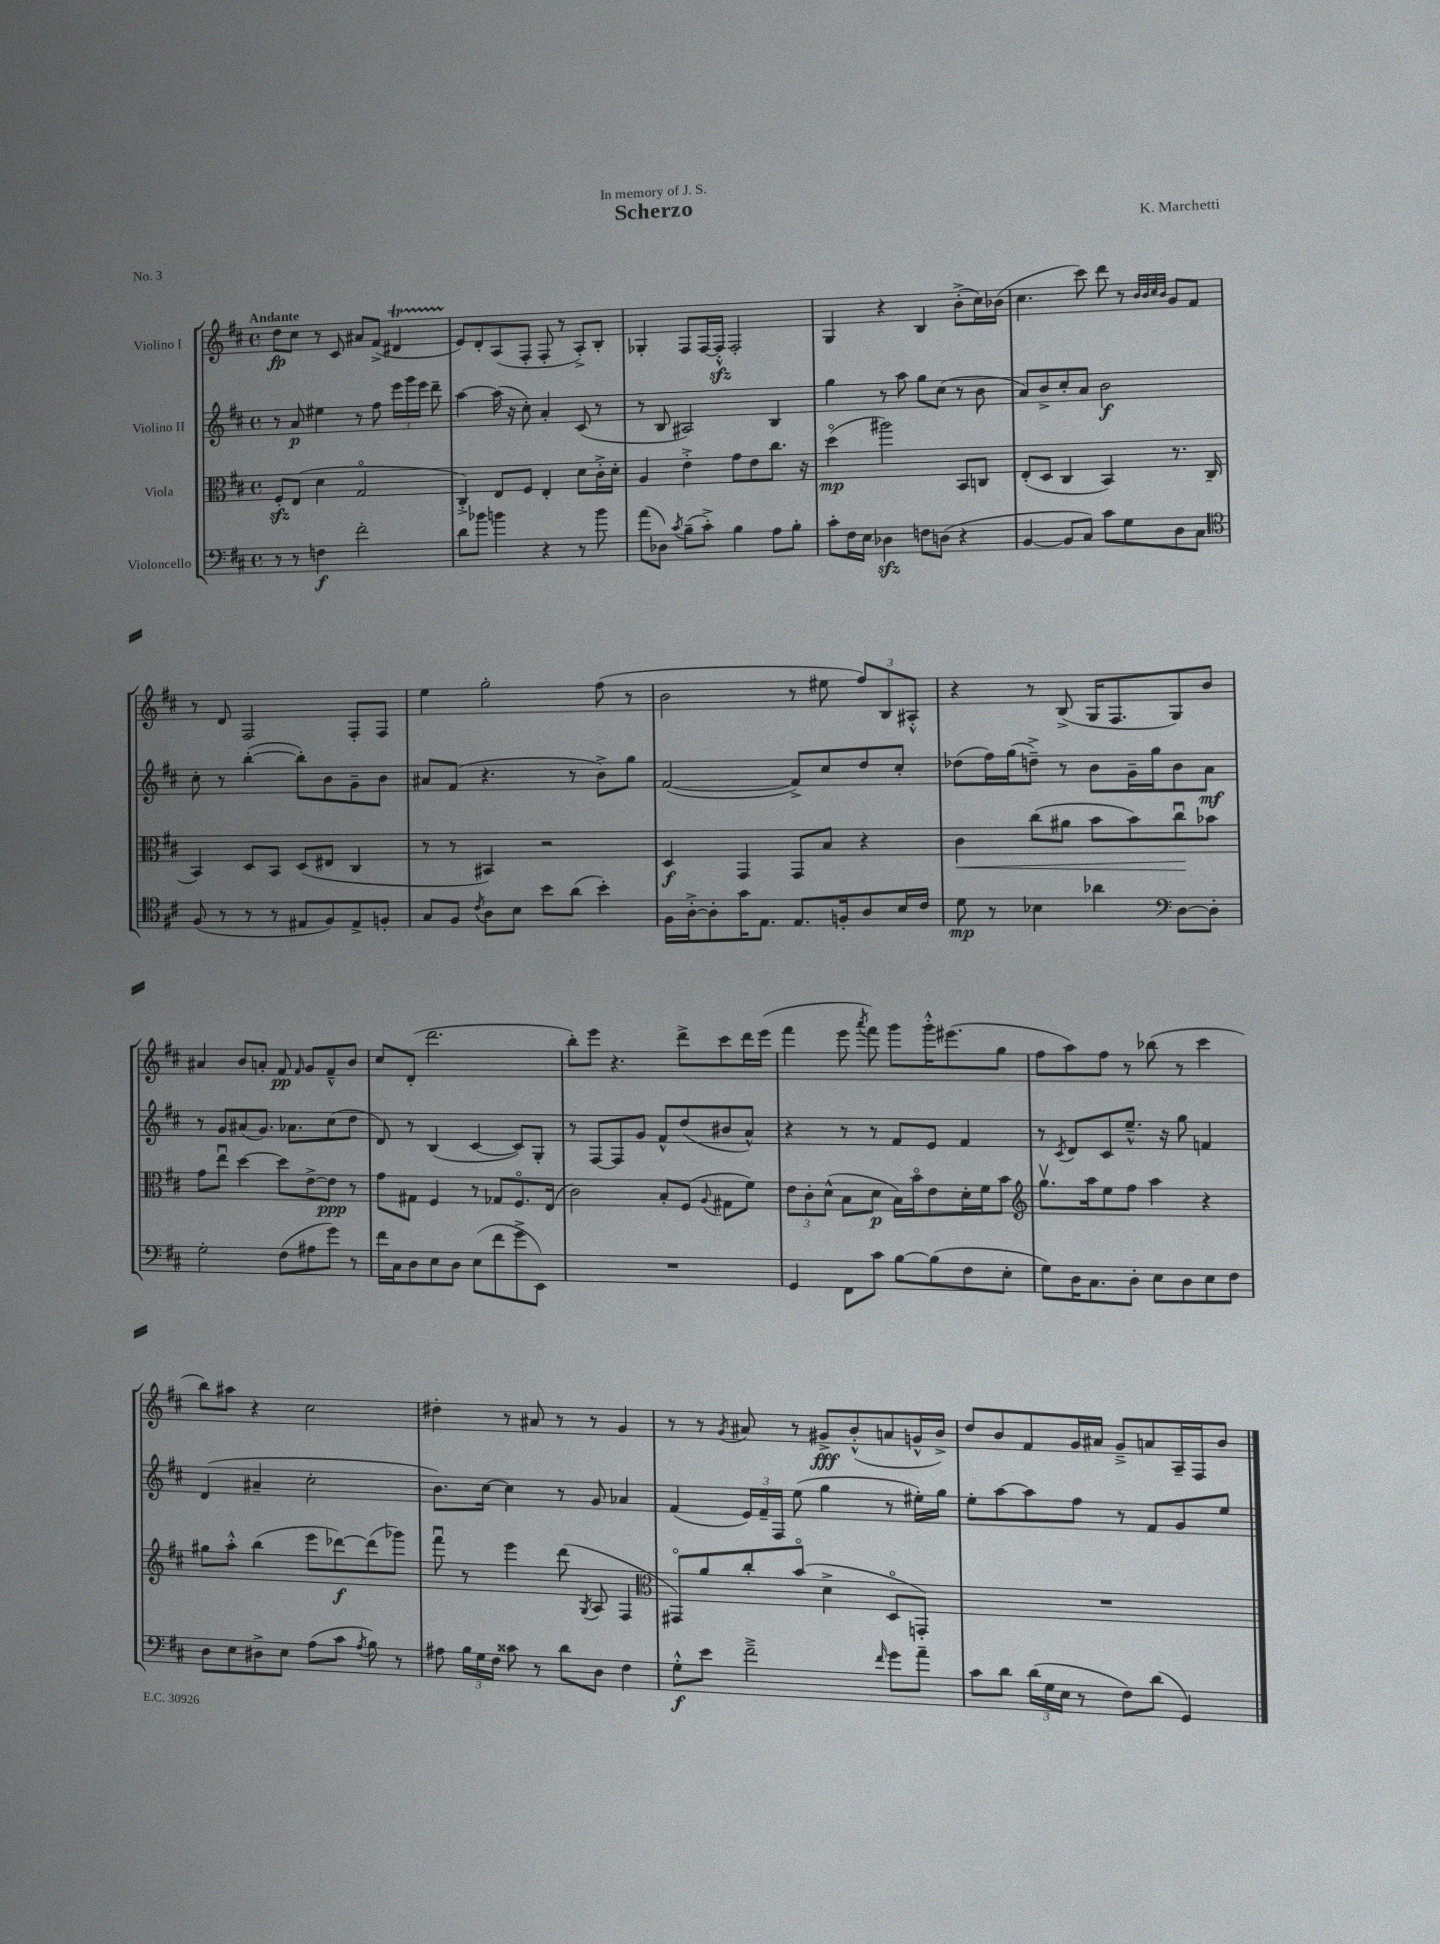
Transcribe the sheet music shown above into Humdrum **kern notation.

**kern	**dynam	**kern	**dynam	**kern	**dynam	**kern	**dynam
*part4	*part4	*part3	*part3	*part2	*part2	*part1	*part1
*staff4	*staff4	*staff3	*staff3	*staff2	*staff2	*staff1	*staff1
*I"Violoncello	*	*I"Viola	*	*I"Violino II	*	*I"Violino I	*
*clefF4	*	*clefC3	*	*clefG2	*	*clefG2	*
*k[f#c#]	*	*k[f#c#]	*	*k[f#c#]	*	*k[f#c#]	*
*M4/4	*	*M4/4	*	*M4/4	*	*M4/4	*
*met(c)	*	*met(c)	*	*met(c)	*	*met(c)	*
=1	=1	=1	=1	=1	=1	=1	=1
!	!	!	!	!	!	!LO:TX:a:B:t=Andante	!
8r	.	8F#zz'/L	.	8r	.	8dd\L	fp
8r	.	(8E/J	.	8a/	p	8cc#\J	.
4Fn\	f	4d\	.	4ee#X\	.	8r	.
.	.	.	.	.	.	8c#/	.
2f#'\	.	2G/	.	8r	.	8a#X/L	.
.	.	.	.	8ff#\	.	(8f#^/J	.
.	.	.	.	24eee\LL	.	4d#Xt/	.
.	.	.	.	24ggg\	.	.	.
.	.	.	.	24eee\JJ	.	.	.
.	.	.	.	8ddd~\	.	.	.
=2	=2	=2	=2	=2	=2	=2	=2
8d\L	.	4C#'^/)	.	[4aa\	.	8e/L)	.
8b-X\J	.	.	.	.	.	8d'/	.
4bn\	.	8E/L	.	(16aa\]	.	(8A/	.
.	.	.	.	16r	.	.	.
.	.	8F#/J	.	8cc#'\)	.	8F#'/J	.
4r	.	4E'/	.	4a'/	.	8F#'/	.
.	.	.	.	.	.	8r	.
8r	.	8d\L	.	(8c#/	.	8A'^/L)	.
8b\	.	16c#'^\L	.	8r	.	8B'/J	.
.	.	16d'\JJ	.	.	.	.	.
=3	=3	=3	=3	=3	=3	=3	=3
(8a\L	.	4A/	.	8r	.	4G-X'/	.
8D-X\J)	.	.	.	8B/	.	.	.
8qc#/	.	.	.	.	.	.	.
(8B~\L	.	4e'^\	.	2A#X/)	.	8F#/L	.
8c#'^\J)	.	.	.	.	.	[16F#/L	.
.	.	.	.	.	.	16F#zz'^^/JJ]	.
4B\	.	8g\L	.	.	.	2F#'/	.
.	.	8e\	.	.	.	.	.
8A\L	.	8.cc#\J	.	4B/	.	.	.
8B'\J	.	.	.	.	.	.	.
.	.	16r	.	.	.	.	.
=4	=4	=4	=4	=4	=4	=4	=4
8c#'\L	.	(4dd\	mp	4gg\	.	4G/	.
16F#\L	.	.	.	.	.	.	.
16E\JJ	.	.	.	.	.	.	.
4D-Xzz\	.	2aa#X\)	.	8r	.	4r	.
.	.	.	.	8aa\	.	.	.
8Fn\L	.	.	.	8gg\L	.	4B/	.
(8Dn\J	.	.	.	(8cc#\J	.	.	.
4r	.	8BB/L	.	8r	.	(8b'^\L	.
.	.	8Cn/J	.	8b\	.	16cc#\L)	.
.	.	.	.	.	.	(16b-X\JJ	.
=5	=5	=5	=5	=5	=5	=5	=5
[4BB/	.	(8E'/L	.	8a/L)	.	4.cc#\	.
.	.	8D/J	.	8b^/	.	.	.
8BB/L]	.	4C#/	.	8cc#'/	.	.	.
8C#/J)	.	.	.	8a/J	.	8ccc#\)	.
8c#\L	.	4BB/)	.	2b\	f	8ddd\	.
8G\	.	.	.	.	.	8r	.
.	.	.	.	.	.	32qqb/LLL	.
.	.	.	.	.	.	32qqb/	.
.	.	.	.	.	.	32qqcc#/	.
.	.	.	.	.	.	32qqb/JJJ	.
8D\	.	8.r	.	.	.	8g/L	.
8C#\J	.	.	.	.	.	8f#/J	.
.	.	(16C#/	.	.	.	.	.
!!LO:LB:g=z
=6	=6	=6	=6	=6	=6	=6	=6
*clefC4	*	*	*	*	*	*	*
(8F#/	.	4BB/)	.	8cc#'\	.	8r	.
8r	.	.	.	8r	.	8d/	.
8r	.	8D/L	.	([4bb'\	.	2F#/	.
8r	.	8BB/J	.	.	.	.	.
8E#X/L	.	(8D/L	.	8bb'\L])	.	.	.
8F#/)	.	8E#X/J	.	8b\	.	.	.
8E#^/	.	4C#/	.	8g~\	.	8F#'/L	.
8Fn'/J	.	.	.	8b\J	.	8F#/J	.
=7	=7	=7	=7	=7	=7	=7	=7
8G/L	.	8r	.	8a#X/L	.	4ee\	.
8F#/J	.	8r	.	(8f#/J	.	.	.
8qc#/	.	.	.	.	.	.	.
8A\L	.	4BB#X/)	.	4.r	.	2gg'\	.
8B\J	.	.	.	.	.	.	.
8b\L	.	2r	.	.	.	.	.
(8a\J	.	.	.	8r	.	.	.
4b'\)	.	.	.	8b^\L)	.	(8ff#\	.
.	.	.	.	8gg\J	.	8r	.
=8	=8	=8	=8	=8	=8	=8	=8
16F#\LL	.	4D/	f	([2f#/	.	2b\	.
[16A'^\J	.	.	.	.	.	.	.
8A'\]	.	.	.	.	.	.	.
16g\K	.	4GG/	.	.	.	.	.
8.E\J	.	.	.	.	.	.	.
8.E/L	.	8GG/L	.	8f#^/L])	.	8r	.
.	.	8B/J	.	8cc#/	.	8ee#X\	.
16Fn'/k	.	.	.	.	.	.	.
8A/	.	4r	.	8dd/	.	12ff#/L)	.
.	.	.	.	.	.	12B/	.
16B/L	.	.	.	8cc#'/J	.	.	.
.	.	.	.	.	.	12A#X'^^/J	.
16c#/JJ	.	.	.	.	.	.	.
=9	=9	=9	=9	=9	=9	=9	=9
!	!	!	!LO:HP:b	!	!	!	!
8d\	mp	4c#\	<	(8dd-X\L	.	4r	.
8r	.	.	.	16ff#\L)	.	.	.
.	.	.	.	(16gg\J	.	.	.
4B-X\	.	(8cc#\L	.	8ddn~^\J)	.	8r	.
.	.	8a#X\J	.	8r	.	(8B^/	.
4a-X\	.	8b\L	.	8b\L	.	16G/KL	.
.	.	.	.	.	.	8.F#/	.
.	.	8b\)	.	16g~\L	.	.	.
.	.	.	.	16gg\J	.	.	.
*clefF4	*	*	*	*	*	*	*
[8D\L	.	8cc#u\	.	8b\	.	8G/)	.
8D'\J]	.	8b-X\J	[	8a\J	mf	8b/J	.
!!LO:LB:g=z
=10	=10	=10	=10	=10	=10	=10	=10
2G'\	.	8g\L	.	8r	.	4a#X/	.
.	.	8eeu\J	.	8g/L	.	.	.
.	.	[4dd\	.	(8a#X/	.	8b/L	.
.	.	.	.	8.g/J)	.	8an'/J	.
(8F#\L	.	8dd\L]	.	.	.	8f#/	pp
.	.	.	.	8.a-X\L	.	.	.
.	.	.	.	.	.	16qqf#/	.
8A#X\	.	[8e^\	.	.	.	8g/L	.
8g\J)	.	8e\J]	ppp	(8cc#\	.	8f#~^^/	.
8r	.	8r	.	8dd\J	.	8b/J	.
=11	=11	=11	=11	=11	=11	=11	=11
16f#\LL	.	8g\L	.	8d/)	.	8cc#/L	.
16C#\J	.	.	.	.	.	.	.
8D\	.	8G#X\J	.	8r	.	(8d'/J	.
8E\	.	4F#/	.	(4B/	.	2.ddd\	.
8D\J	.	.	.	.	.	.	.
(8E\L	.	8r	.	[4c#/	.	.	.
8f#\	.	8G-X/L	.	.	.	.	.
8g^\	.	8.F#/	.	8c#/L])	.	.	.
8EE\J)	.	.	.	8G'/J	.	.	.
.	.	(16E/Jk	.	.	.	.	.
=12	=12	=12	=12	=12	=12	=12	=12
1r	.	2c#\)	.	8r	.	8bb'\L)	.
.	.	.	.	[8F#/L	.	8eee\J	.
.	.	.	.	8F#/]	.	4.r	.
.	.	.	.	8g/J	.	.	.
.	.	8B'/L	.	8f#^^/L	.	.	.
.	.	(8F#/J	.	(8dd/	.	8ddd^\L	.
.	.	8qqA/	.	.	.	.	.
.	.	8G#X\L	.	8b#X/	.	8ccc#\	.
.	.	8f#\J)	.	8a^^/J)	.	16ddd\L	.
.	.	.	.	.	.	(16eee\JJ	.
=13	=13	=13	=13	=13	=13	=13	=13
4GG/	.	12e\L	.	4r	.	4fff#\	.
.	.	12c#'\	.	.	.	.	.
.	.	(12d^^\J	.	.	.	.	.
8FF#\L	.	8B\L	.	8r	.	8eee\	.
.	.	.	.	.	.	8qaaa/	.
8c#\J	.	8d\J	p	8r	.	8fff#\)	.
[8B\L	.	16B\LL)	.	8f#/L	.	8ggg\L	.
.	.	16b\J	.	.	.	.	.
(8B\]	.	8e\	.	8e/J	.	16ggg'^^\K	.
.	.	.	.	.	.	(8.eee#X\	.
8F#\	.	16d'\L	.	4f#/	.	.	.
.	.	16f#\J	.	.	.	.	.
8E'\J	.	8b\J	.	.	.	8gg\J	.
=14	=14	=14	=14	=14	=14	=14	=14
*	*	*clefG2	*	*	*	*	*
8G\L)	.	8.ggv\L	.	8r	.	8ff#\L	.
.	.	.	.	8qc#/	.	.	.
16D\K	.	.	.	8d/L	.	8aa\)	.
8.C#\	.	16aa\k	.	.	.	.	.
.	.	8ee\	.	8c#/	.	8ff#\J	.
8D'\J	.	8ff#\J	.	8.ee~^^/J	.	8r	.
8E\L	.	4aa\	.	.	.	(8bb-X\	.
.	.	.	.	16r	.	.	.
8D\	.	.	.	8gg\	.	8r	.
8E\	.	4r	.	4fn/	.	4ccc#\	.
8F#\J	.	.	.	.	.	.	.
!!LO:LB:g=z
=15	=15	=15	=15	=15	=15	=15	=15
8D\L	.	8gg#X\L	.	(4d/	.	8bb\L)	.
8E\	.	8aa'^^\J	.	.	.	8aa#X\J	.
8D#X^\	.	(4bb\	.	4a#X~/	.	4r	.
8E\J	.	.	.	.	.	.	.
(8A\L	.	8eee\L	.	2cc#'\	.	2cc#\	.
8c#\J	.	[8ddd-X\)	f	.	.	.	.
8qA/	.	.	.	.	.	.	.
8B\)	.	(8ddd-\]	.	.	.	.	.
8r	.	8ggg-X\J)	.	.	.	.	.
=16	=16	=16	=16	=16	=16	=16	=16
8A#X\	.	8fff#u\	.	8.b\L)	.	4dd#X'\	.
24B\LL	.	8r	.	.	.	.	.
24G\	.	.	.	.	.	.	.
.	.	.	.	[16cc#\Jk	.	.	.
24F#\JJ	.	.	.	.	.	.	.
8c##X\	.	4eee\	.	4cc#\]	.	8r	.
8r	.	.	.	.	.	8a#X/	.
8d\L	.	(8ddd\	.	8r	.	8r	.
.	.	8qG/	.	.	.	.	.
8D\J	.	8A/	.	8g/	.	8r	.
4F#\	.	4F#/	.	4a-X/	.	4g/	.
=17	=17	=17	=17	=17	=17	=17	=17
*	*	*clefC3	*	*	*	*	*
8G'^^\L	f	8GG#X/L)	.	(4f#/	.	8r	.
8e\J	.	8a/	.	.	.	8r	.
.	.	.	.	.	.	8qg/	.
2f#~^\	.	8cc#'/	.	24e/LL)	.	8a#X/	.
.	.	.	.	24f#~/	.	.	.
.	.	.	.	24F#/JJ	.	.	.
.	.	(8b/J	.	(8ee\	.	8r	.
.	.	4d^\	.	4gg\	.	8g#X^/L	fff
.	.	.	.	.	.	(8b'^^/	.
16qqf#/	.	.	.	.	.	.	.
8g\L	.	8D/L	.	8r	.	8an/	.
8a~\J	.	8GGn'/J)	.	16ee#X'\LL)	.	16gn^^/L	.
.	.	.	.	16gg\JJ	.	16b^/JJ)	.
=18	=18	=18	=18	=18	=18	=18	=18
8c#\L	.	1r	.	8ee'\L	.	8dd/L	.
8d\J	.	.	.	[8aa\	.	8b/	.
(24d\LL	.	.	.	8aa\]	.	8f#/	.
24G\	.	.	.	.	.	.	.
24E\JJ	.	.	.	.	.	.	.
8r	.	.	.	8ff#\J	.	16g/L	.
.	.	.	.	.	.	16a#X/JJ	.
8F#\L)	.	.	.	8r	.	8g~^/L	.
(8d\J	.	.	.	8f#/L	.	8an/	.
4GG/)	.	.	.	8g/	.	16A~/L	.
.	.	.	.	.	.	16F#/J	.
.	.	.	.	8ee/J	.	8b/J	.
==	==	==	==	==	==	==	==
*-	*-	*-	*-	*-	*-	*-	*-
